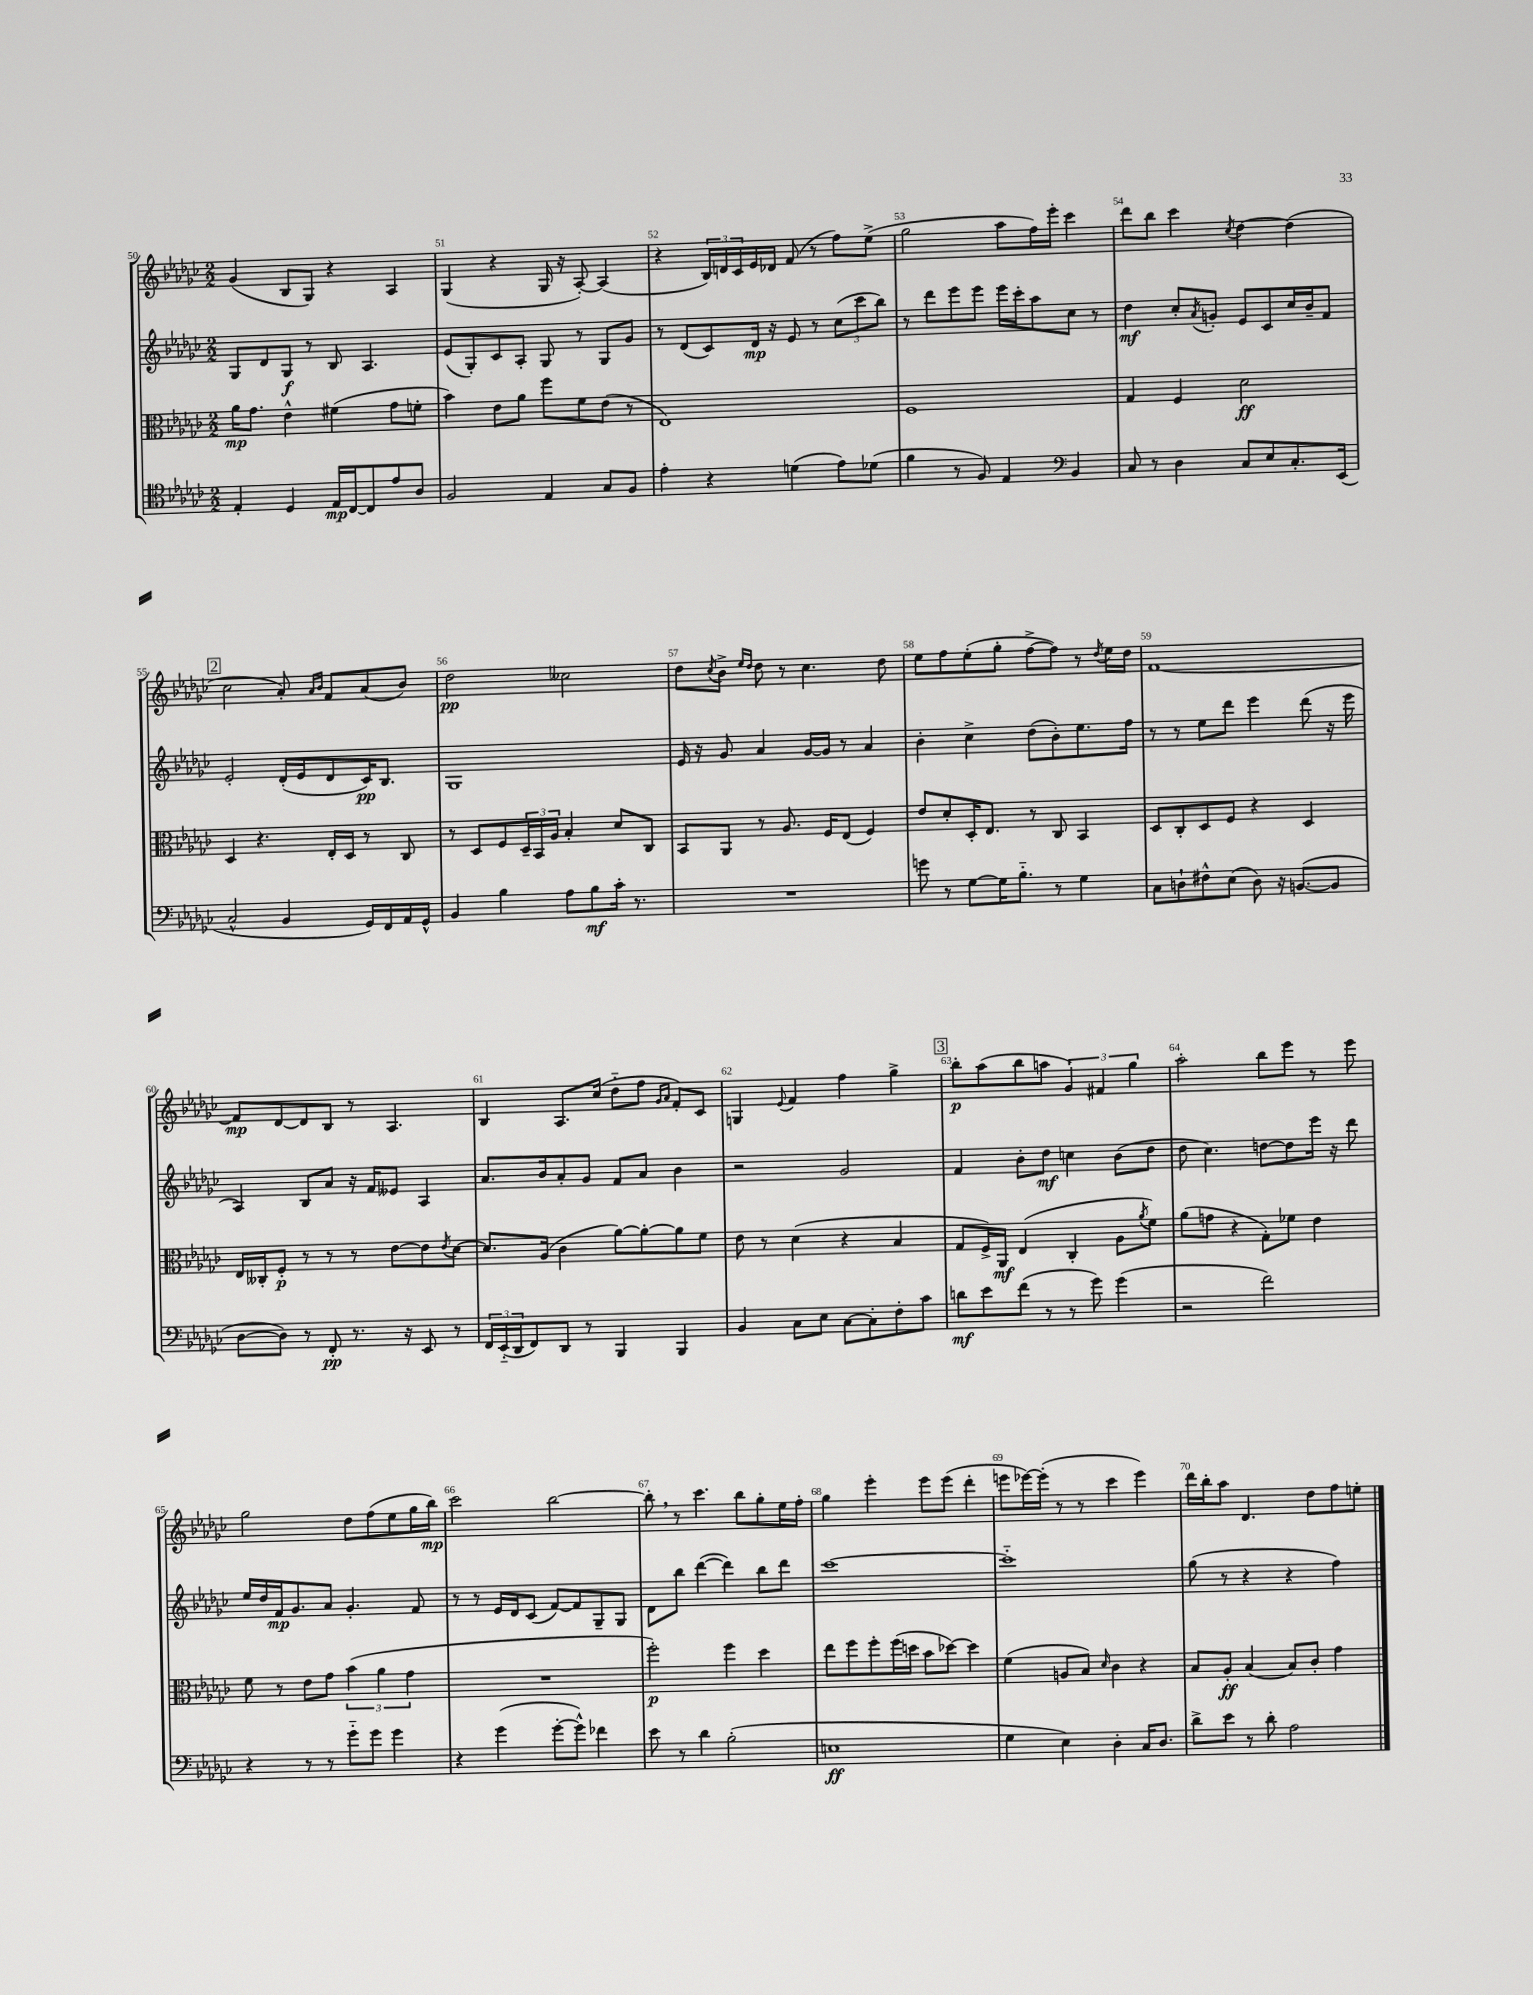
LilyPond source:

<<
\new StaffGroup <<
\new Staff = "s0" {
    \clef treble \key ges \major \numericTimeSignature \time 2/2
    ges'4( bes8 ges8) r4 aes4 |
    ges4( r4 ges16 r16 aes8~-.) aes4( |
    r4 \tuplet 3/2 { bes16) d'16 ces'16 } ees'16 des'16 f'8( r8 f''8) ees''8->( |
    ges''2 aes''8 f''16) ees'''16-. ces'''4 |
    des'''8 bes''8 ces'''4 \acciaccatura { ces''8 } des''4~ des''4( |
    \mark \markup { \box "2" } ces''2 aes'8-.) \grace { aes'16 bes'16 } f'8 aes'8( bes'8) |
    des''2\pp ceses''2 |
    des''8 \acciaccatura { ces''8 } bes'8-> \grace { ees''16 des''16 } des''8 r8 ces''4. des''8 |
    ees''8 f''8 ees''8-.( ges''8-. f''8~-> f''8) r8 \acciaccatura { des''8 } ees''16 des''16 |
    f'1~ |
    f'8\mp des'8~ des'8 bes8 r8 aes4. |
    bes4 aes8. ces''16( des''8-_ f''8 \grace { ges'16 aes'16 } f'8-.) ces'8 |
    g4 \appoggiatura { ees'8 } f'4 f''4 ges''4-> |
    \mark \markup { \box "3" } bes''8-.\p aes''8( bes''8 a''8 \tuplet 3/2 { ges'4) fis'4 ges''4 } |
    aes''2-. bes''8 ees'''8 r8 ees'''8 |
    ges''2 des''8 f''8( ees''8 ges''16 bes''16\mp) |
    ces'''2 bes''2~ |
    bes''8-. \breathe r8 ces'''4. bes''8 ges''8-. ees''16 f''16-. |
    ges''4 ees'''4-. ees'''8 ees'''8( des'''4-. |
    e'''8 ees'''16~) ees'''16-.( r8 r8 ces'''4 ees'''4) |
    des'''16 bes''16-. aes''8 des'4. des''8 f''8 e''8-. \bar "|." |
}
\new Staff = "s1" {
    \clef treble \key ges \major \numericTimeSignature \time 2/2
    ges8 des'8 ges8\f r8 bes8 aes4. |
    ees'8( ges8-.) ces'8 aes8-. ges8 r8 ges8 ges'8 |
    r8 des'8( ces'8) des'16\mp r16 ees'8 r8 \tuplet 3/2 { ces''8( ces'''8 bes''8) } |
    r8 des'''8 ees'''8 ees'''8 ees'''16 ces'''16-. aes''8 ces''8 r8 |
    des''4\mf ces''8-. \acciaccatura { aes'8 } g'8-. ees'8 ces'8 ces''16 bes'16-- f'8 |
    \mark \markup { \box "2" } ees'2-. des'16-.( ees'16 des'8 ces'16\pp) bes8. |
    ges1 |
    ees'16 r16 ges'8 aes'4 ges'16~ ges'16 r8 aes'4 |
    bes'4-. ces''4-> des''8( bes'8-.) ees''8. f''16 |
    r8 r8 ees''8 des'''8 ees'''4 des'''8( r16 ees'''16 |
    aes4) bes8 aes'8 r16 f'16 eeses'8 aes4 |
    aes'8. bes'16 aes'8-. ges'8 f'8 aes'8 bes'4 |
    r2 ges'2 |
    \mark \markup { \box "3" } f'4 bes'8-. des''8\mf c''4 bes'8( des''8 |
    des''8 ces''4.) d''8~ d''8 ees'''16 r16 des'''8 |
    ees''16 des''16 f'16\mp ges'8. aes'8 ges'4.-. f'8 |
    r8 r8 ees'16 des'16 ces'8( f'8~) f'8 ges8-- ges8 |
    des'8 bes''8 des'''4~( des'''4) bes''8 des'''8 |
    ces'''1~ |
    ces'''1-_ |
    ges''8( r8 r4 r4 f''4) \bar "|." |
}
\new Staff = "s2" {
    \clef alto \key ges \major \numericTimeSignature \time 2/2
    aes'16\mp ges'8. ees'4-^ fis'4( ges'8 f'8-. |
    bes'4) ees'8 aes'8 f''8 f'8 ees'8( r8 |
    ees1) |
    f1 |
    ges4 f4 des'2\ff |
    \mark \markup { \box "2" } des4 r4. ees16-. des16 r8 ces8 |
    r8 des8 f8 \tuplet 3/2 { des16-- bes,16 aes16 } bes4-. des'8 ces8 |
    bes,8 aes,8 r8 aes8. f16 ees8( f4) |
    ees'8 des'8-. des16-. ees8. r8 ces8 bes,4 |
    des8 ces8-. des8 f8 r4 des4 |
    ees16 ceses16-. f8-.\p r8 r8 r8 ees'8~ ees'8 \acciaccatura { ees'8 } des'8~ |
    des'8. aes16( ces'4 aes'8~) aes'8~-. aes'8 f'8 |
    ees'8 r8 des'4( r4 bes4 |
    \mark \markup { \box "3" } ges8 f16->) aes,16\mf ees4( ces4-. aes8 \acciaccatura { aes'8 } f'8) |
    aes'8( g'8 r4 ges8-.) fes'8 ees'4 |
    f'8 r8 ees'8 ges'8 \tuplet 3/2 { bes'4( aes'4 ges'4 } |
    R1 |
    f''2-.\p) f''4 des''4 |
    ees''8 f''8 f''8-. f''16( d''16 bes'8 des''8~) des''4 |
    f'4( a8 bes8) \grace { des'16 } ces'4 r4 |
    bes8 aes8-.\ff bes4( bes8) ces'8-. ges'4 \bar "|." |
}
\new Staff = "s3" {
    \clef tenor \key ges \major \numericTimeSignature \time 2/2
    ees4-. des4 ees16\mp ces16~ ces8 ees'8 aes8 |
    f2 ees4 ges8 f8 |
    ees'4-. r4 d'4( ees'8) des'8( |
    f'4 r8 f8) ees4 \clef bass bes,4 |
    ces8 r8 des4 ces8 ees8 ces8.-. ees,16( |
    \mark \markup { \box "2" } ces2-^ bes,4 ges,16) f,16 aes,16 ges,16-^ |
    bes,4 bes4 aes8 bes8\mf ces'16-. r8. |
    R1 |
    g'8 r8 ges8~ ges16 bes8.-_ r8 ges4 |
    ces8 d8-! fis8-^ ees8( d8) r16 b,8.~( b,8 |
    des8~ des8) r8 f,8-.\pp r8. r16 ees,8 r8 |
    \tuplet 3/2 { f,16 ees,16-_( des,16 } f,8) des,8 r8 bes,,4 bes,,4 |
    bes,4 ces8 ees8 ces8~ ces8-. f8-. ces'8 |
    \mark \markup { \box "3" } d'8\mf ees'8 f'8( r8 r8 ges'8) ges'4( |
    r2 f'2) |
    r4 r8 r8 ges'8-_ ges'8 ges'4 |
    r4 ges'4( ges'8~-. ges'8-^) fes'4 |
    ees'8 r8 des'4 bes2-.( |
    e1\ff |
    ges4 ees4) des4-. ces16 des8. |
    des'8-> ees'8 r8 des'8-. aes2 \bar "|." |
}
>>
>>
\layout { \context { \Score currentBarNumber = #50 \override BarNumber.break-visibility = ##(#f #t #t) barNumberVisibility = #all-bar-numbers-visible } }
